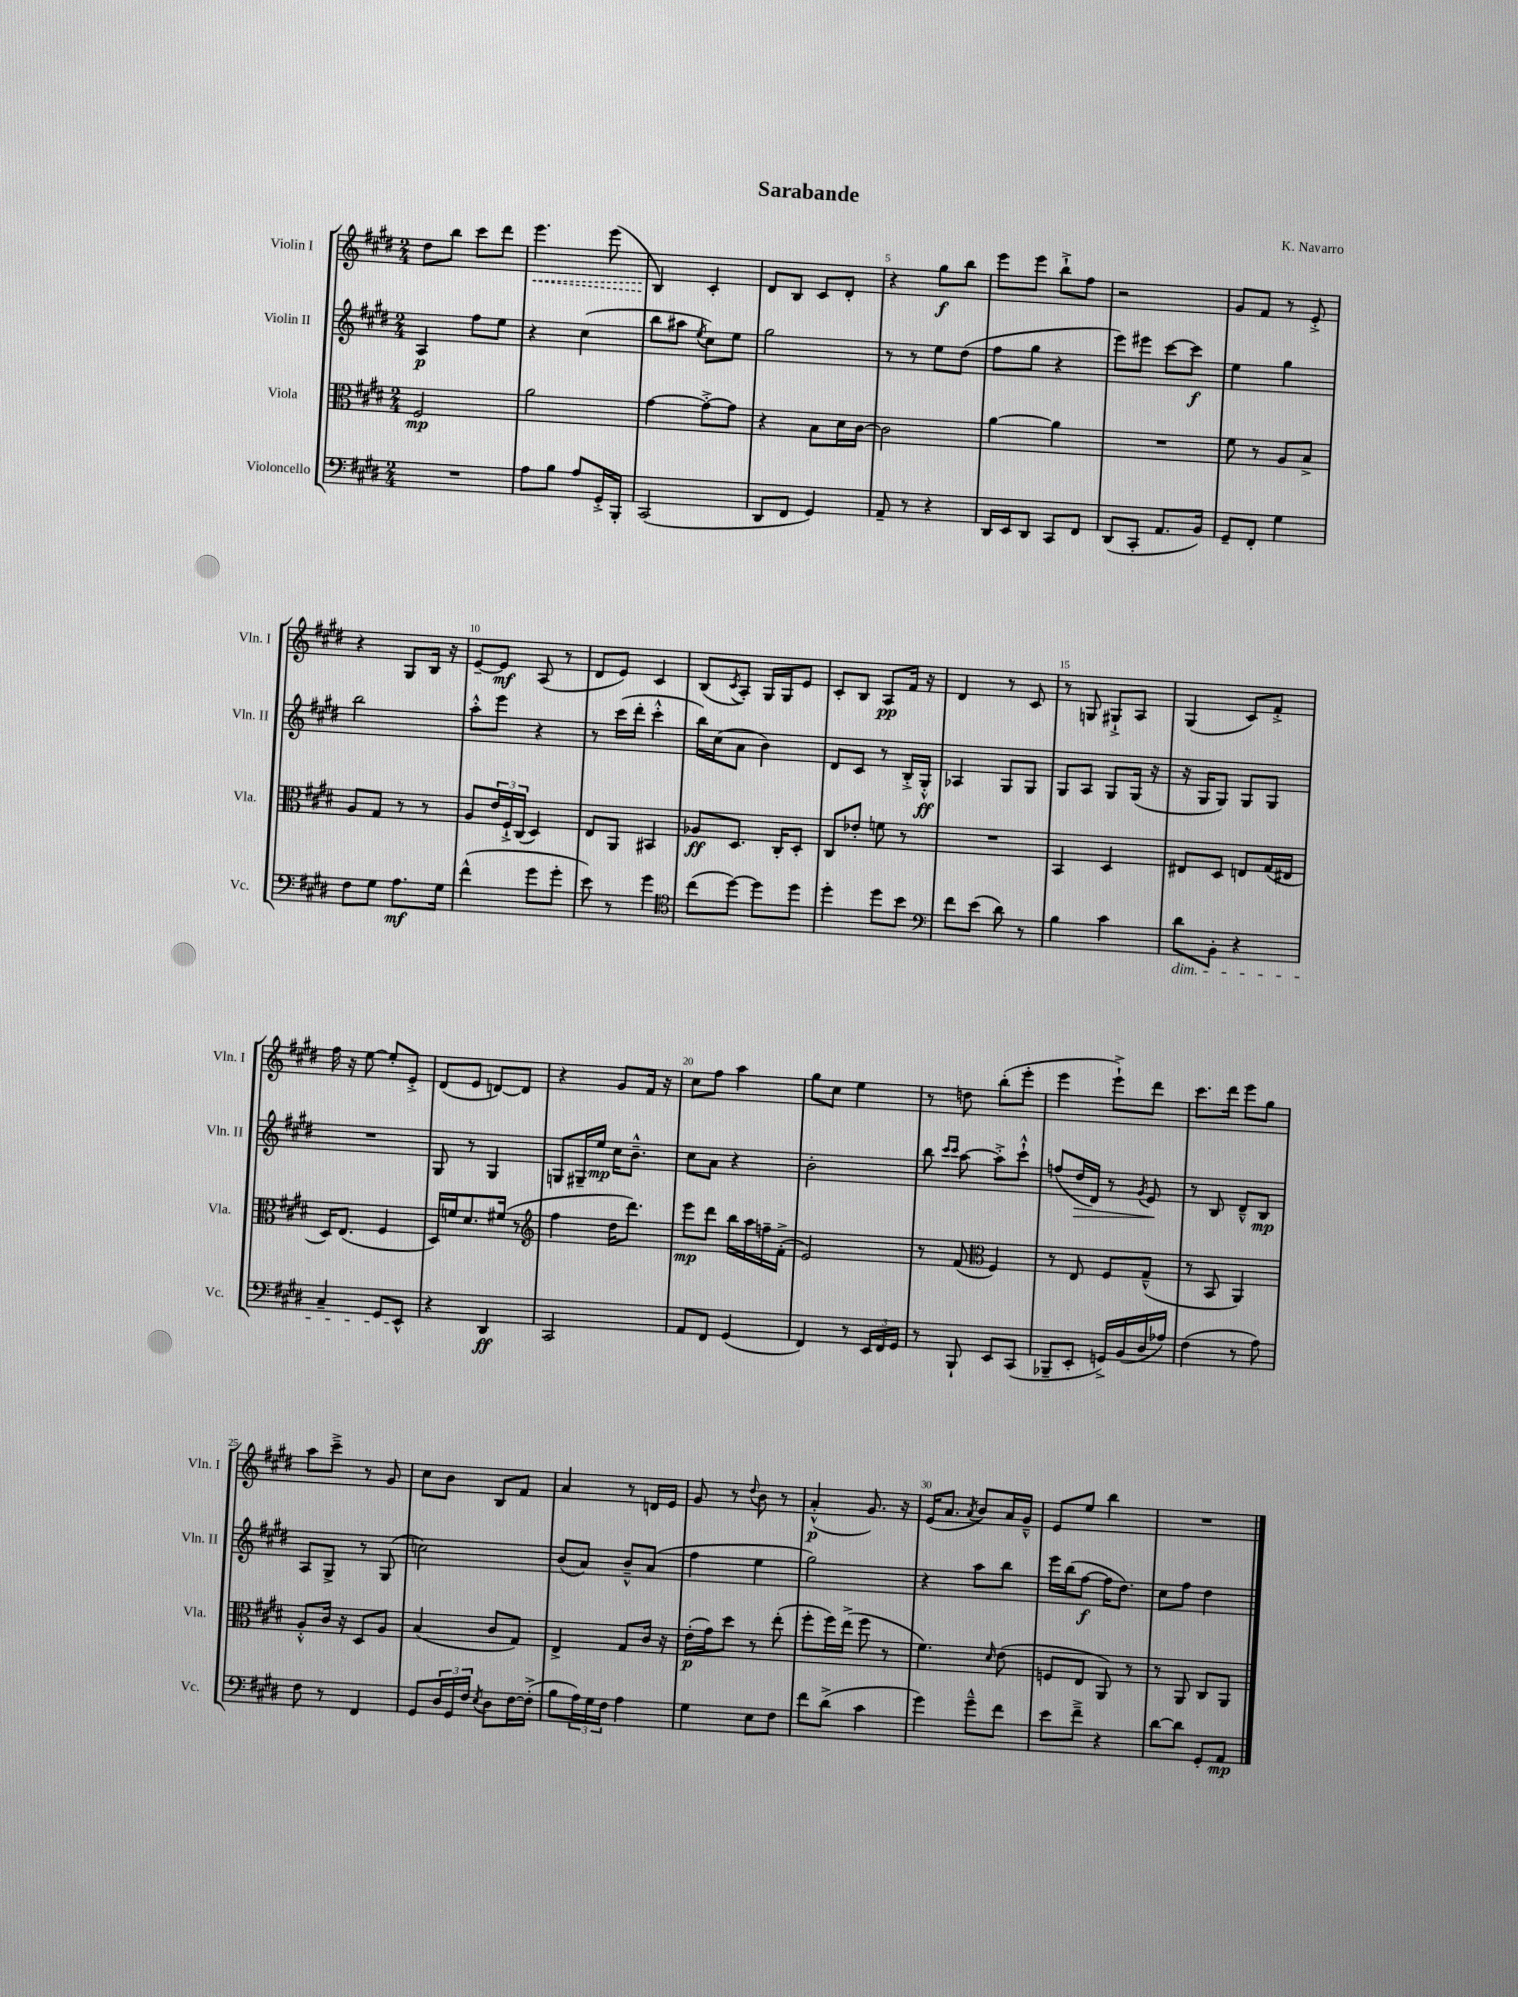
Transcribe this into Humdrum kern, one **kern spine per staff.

**kern	**kern	**kern	**kern
*staff4	*staff3	*staff2	*staff1
*clefF4	*clefC3	*clefG2	*clefG2
*k[f#c#g#d#]	*k[f#c#g#d#]	*k[f#c#g#d#]	*k[f#c#g#d#]
*M2/4	*M2/4	*M2/4	*M2/4
2r	2F#/	4A/	8dd#\L
.	.	.	8bb\J
.	.	8ff#\L	8ccc#\L
.	.	8ee\J	8ddd#\J
=	=	=	=
8A\L	2a\	4r	4.eee\
8B\J	.	.	.
8A/L	.	(4cc#\	.
16GG#'^/L	.	.	(8eee\
16BBB'/JJ	.	.	.
=	=	=	=
(2CC#/	[4g#\	8bb\L	4B/)
.	.	8aa#\J	.
.	.	8qee/	.
.	8g#'^\_L	8cc#\L)	4c#'/
.	8g#\]J	8ee\J	.
=	=	=	=
8DD#/L	4r	2gg#\	8d#/L
8FF#/J	.	.	8B/J
4GG#/)	8B\L	.	8c#/L
.	16d#\L	.	8d#'/J
.	[16c#\JJ	.	.
=	=	=	=
8AA~/	2c#\]	8r	4r
8r	.	8r	.
4r	.	8ee\L	8gg#\L
.	.	(8dd#\J	8bb\J
=	=	=	=
16DD#/LL	[4a\	8ff#\L	8eee\L
16EE/J	.	.	.
8DD#/J	.	8gg#\J	8eee\J
8CC#/L	4a\]	4r	8bb`^\L
8FF#/J	.	.	8ff#\J
=	=	=	=
(8DD#/L	2r	8eee\L)	2r
8CC#'/J	.	8eee#\J	.
8.AA/L	.	[8ccc#\L	.
.	.	8ccc#\]J	.
16BB/Jk)	.	.	.
=	=	=	=
8GG#~/L	8f#\	4ee\	8g#/L
8FF#'/J	8r	.	8f#/J
4G#\	8A/L	4gg#\	8r
.	8B^/J	.	8e'^/
=	=	=	=
8F#\L	8A/L	2bb\	4r
8G#\J	8G#/J	.	.
8.A\L	8r	.	8G#/L
.	8r	.	16B/Jk
16G#\Jk	.	.	16r
=	=	=	=
(4f#^^\	8A/L	8aa'^^\L	[8e~/L
.	24e/L	8eee\J	8e/]J
.	24F#`^/	.	.
.	(24C#/JJ	.	.
8g#\L	4D#/)	4r	(8A/
8g#'\J	.	.	8r
=	=	=	=
8e\)	8E/L	8r	8d#/L
8r	8AA/J	(16ccc#\LL	8e/J)
.	.	16ddd#'\JJ	.
4g#\	4BB#/	4ccc#'^^\	4c#/
=	=	=	=
*clefC4	*	*	*
(8cc#\L	8A-/L	16bb\LL)	(8B/L
.	.	(16cc#\J	.
.	.	.	8qc#/
[8dd#\J)	8.D#/J	8a\J	8A'/J)
8dd#\]L	.	4b\)	16G#/LL
.	16C#'/LK	.	16G#/J
8dd#\J	8D#'/J	.	8e/J
=	=	=	=
4dd#'\	8C#/L	8d#/L	8c#'/L
.	8e-'/J	8c#/J	8B/J
8dd#\L	8f\	8r	8A/L
8b\J	8r	16B'^/LL	16f#/Jk
.	.	16G#'^^/JJ	16r
=	=	=	=
*clefF4	*	*	*
8f#\L	2r	4A-/	4d#/
(8e\J	.	.	.
8d#\)	.	8G#/L	8r
8r	.	8G#/J	8c#/
=	=	=	=
4B\	4BB/	8G#/L	8r
.	.	8A/J	8G/
4c#\	4D#/	8G#/L	8G#`^/L
.	.	(16G#/Jk	8A/J
.	.	16r	.
=	=	=	=
8d#\L	8E#/L	16r	(4G#/
.	.	16G#/LK	.
8BB'\J	8D#/J	8G#/J)	.
4r	8E/L	8G#/L	8c#/L)
.	(16G#/L	8G#/J	8f#'^/J
.	16E#/JJ	.	.
=	=	=	=
4C#~/	16D#/LK)	2r	16ff#\
.	(8.E/J	.	16r
.	.	.	[8ee\
8GG#/L	4F#/	.	8ee'/]L
8EE^^/J	.	.	8e'^/J
=	=	=	=
4r	16D#/LL)	8G#/	(8d#/L
.	16f/J	.	.
.	8.d#/	8r	8e/J
4DD#/	.	4G#/	[8d/L)
.	(16f#/Jk	.	.
.	8r	.	8d/]J
=	=	=	=
*	*clefG2	*	*
2CC#/	4ff#\	8G/L	4r
.	.	16G#~/L	.
.	.	16ee/JJ	.
.	16dd#\LK	16cc#\LK	8g#/L
.	8.ddd#\J)	8.b~^^\J	.
.	.	.	16f#/Jk
.	.	.	16r
=	=	=	=
8AA/L	8eee\L	8cc#\L	8cc#\L
8FF#/J	8ddd#\J	8a\J	8ff#\J
(4GG#/	16bb\LL	4r	4aa\
.	16aa\	.	.
.	16ff~\	.	.
.	(16f#'^\JJ	.	.
=	=	=	=
4FF#/)	2e/)	2b'\	8gg#\L
.	.	.	8cc#\J
8r	.	.	4ee\
24EE/LL	.	.	.
24FF#/	.	.	.
24GG#/JJ	.	.	.
=	=	=	=
8r	8r	8bb\	8r
.	.	16qqccc#/LL	.
.	.	16qqccc#/JJ	.
8BBB`/	(8f#/	[8aa\	8dd\
*	*clefC3	*	*
8EE/L	4F#/)	8aa'^\]L	(8bb'\L
(8CC#/J	.	8ccc#`^^\J	8eee'\J
=	=	=	=
8BBB-~/L	8r	(8ff/L	4eee\
8EE'/J	8E/	16dd#/L	.
.	.	16d#/JJ)	.
16GG^/LL)	8F#/L	8r	8eee`^\L)
(16BB/	.	.	.
.	.	8qg#/	.
16D#/	(8G#~^^/J	8e/	8ddd#\J
16A-/JJ)	.	.	.
=	=	=	=
(4F#\	8r	8r	8.ccc#\L
.	8BB/	8B/	.
.	.	.	16ddd#\Jk
8r	4AA/)	8d#~^^/L	8eee\L
8A\)	.	8B/J	8gg#\J
=	=	=	=
8F#\	8A'^^/L	8A/L	8aa\L
8r	16c#/Jk	8G#^/J	8ccc#~^\J
.	16r	.	.
4FF#/	8D#/L	8r	8r
.	8A/J	(8G#/	8g#/
=	=	=	=
8GG#/L	(4B/	2cc\)	8cc#\L
24D#/L	.	.	8b\J
24GG#/	.	.	.
24F#/JJ	.	.	.
8qE/	.	.	.
8D#\L	8c#/L	.	8B/L
[16F#\L	8G#/J)	.	8f#/J
(16F#'^\]JJ	.	.	.
=	=	=	=
8B\L	4E^/	(8b/L	4a/
24A\L)	.	8a/J)	.
24G#\	.	.	.
24F#\JJ	.	.	.
4A\	8G#/L	8b~^^/L	8r
.	16c#/Jk	(8a/J	16d/LL
.	16r	.	16e/JJ
=	=	=	=
4G#\	(16e'\LL	4ff#\	8g#/
.	16g#\J)	.	.
.	8dd#\J	.	8r
.	.	.	8qqdd#/
8E\L	8r	4ee\	8b\
8F#\J	(8ee'\	.	8r
=	=	=	=
8f#\L	8ff#'\L	2gg#\)	(4a'^^/
(8d#^\J	16ff#\L)	.	.
.	(16ee^\JJ	.	.
4c#\	8ff#\	.	8.g#/)
.	8r	.	.
.	.	.	16r
=	=	=	=
4g#\)	4.f#\)	4r	(16e/LK
.	.	.	8.a/J
.	.	.	8qa/
8g#~^^\L	.	8aa\L	8b/L)
.	16qqd#/	.	.
8f#\J	(8e\	8bb\J	16a/L
.	.	.	16g#~^^/JJ
=	=	=	=
8e\L	8F/L	16eee\LL	8e/L
.	.	(16bb\J	.
8f#~^\J	8E/J	[8ff#\J	8ee/J
4r	8AA/)	16ff#\]LK	4bb\
.	.	8.dd#\J)	.
.	8r	.	.
=	=	=	=
[8d#\L	8r	8cc#\L	2r
8d#\]J	8AA/	8ff#\J	.
8GG#'/L	8C#/L	4dd#\	.
8AA/J	8AA/J	.	.
==	==	==	==
*-	*-	*-	*-
